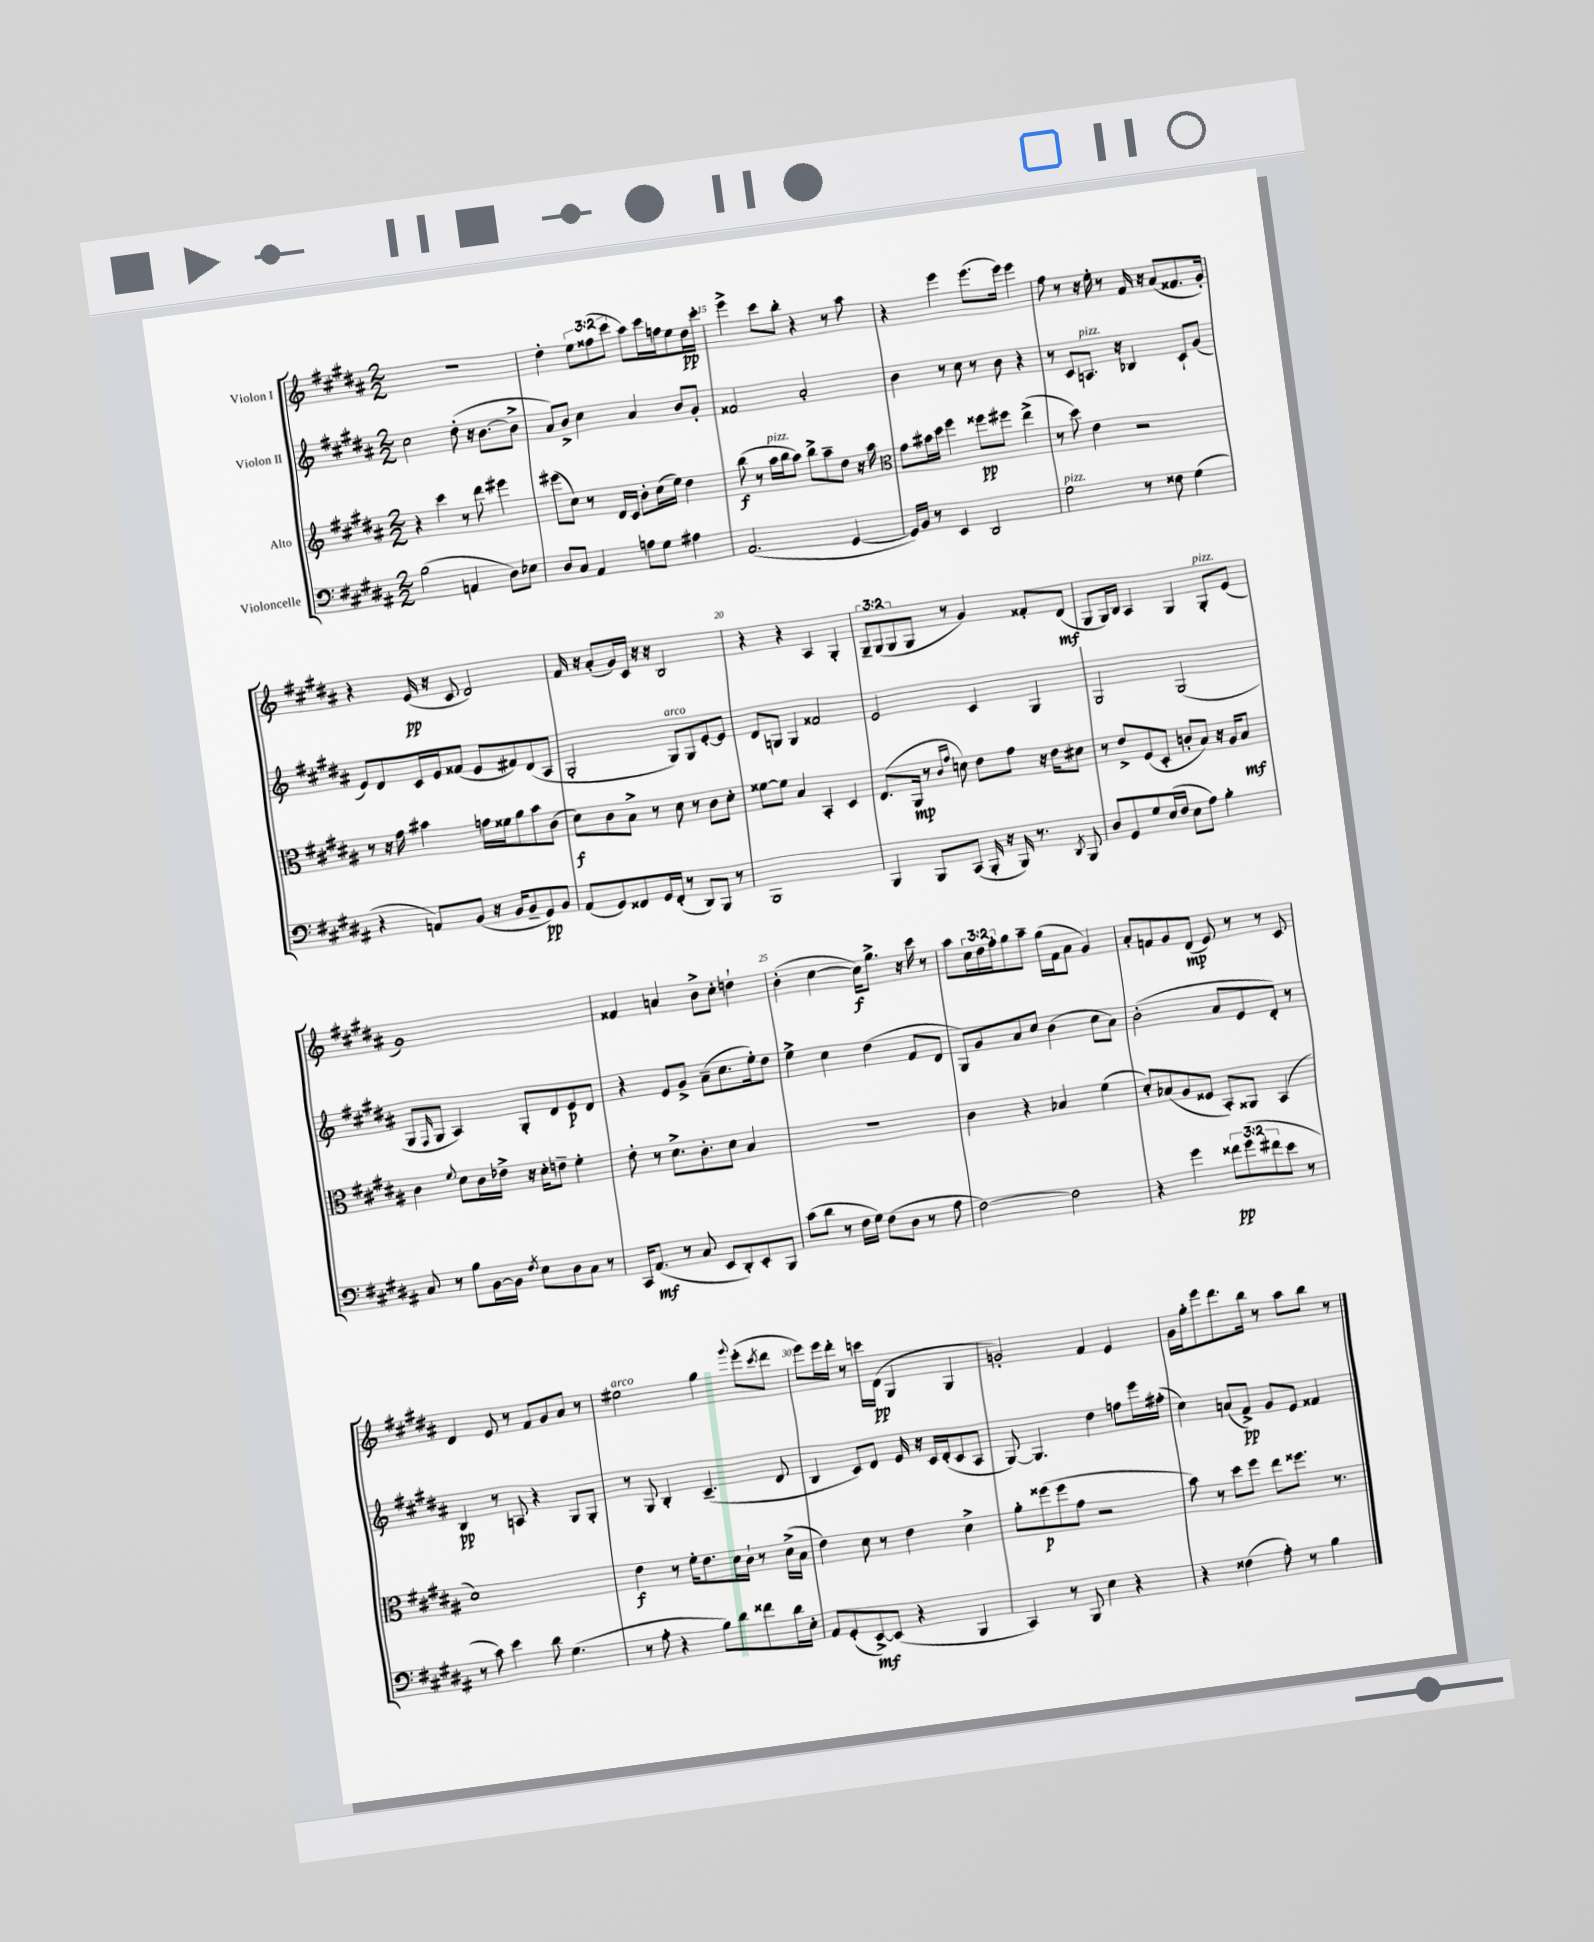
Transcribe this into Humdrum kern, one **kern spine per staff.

**kern	**kern	**kern	**kern
*staff4	*staff3	*staff2	*staff1
*clefF4	*clefG2	*clefG2	*clefG2
*k[f#c#g#d#a#]	*k[f#c#g#d#a#]	*k[f#c#g#d#a#]	*k[f#c#g#d#a#]
*M2/2	*M2/2	*M2/2	*M2/2
(2B\	4r	2cc#\	1r
.	4ccc#\	.	.
4AA/	8r	(8dd#'\	.
.	8ddd#\	16r	.
.	.	[8.b\L	.
8D#\L)	4eee#\	.	.
8E-\J	.	8b^\]J	.
=	=	=	=
8D#/L	(8eee#\L	8a#/L)	4dd#'\
8C#/J	8cc#\J)	8b^/J	.
4AA#/	8r	4cc#\	12ee\L
.	.	.	(12ff##\
.	16d#/LL	.	.
.	.	.	12ccc#\J
.	16c#/JJ	.	.
8A\L	8b'\L	4a#/	8aa#\L)
8G#\J	(16cc#\L	.	16ccc#\L
.	16ee\JJ)	.	16ff\J
4A#\	4dd#\	8b/L	8ee\
.	.	8g#'/J	16dd#\L
.	.	.	16ccc#'\JJ
=	=	=	=
(2.AA#/	(8bb\	2f##/	4eee^\
.	8r	.	.
.	16aa#\LL	.	8ccc#\L
.	16bb\J	.	.
.	8aa#\J)	.	8bb'\J
.	8bb^\L	2a#'/	4r
.	8aa#~\	.	.
[4GG#/	8dd#\J	.	8r
.	16r	.	8aa#\
.	16aa#\	.	.
=	=	=	=
*	*clefC3	*	*
16GG#/]LL)	8g#\L	4b\	4r
16BB/JJ	.	.	.
8r	16b#\L	.	.
.	16dd#\JJ	.	.
4EE/	4ff#\	8r	4eee\
.	.	8cc#\	.
2DD#/	8ff##\L	8r	(8.eee\L
.	8ff#\J	8b\	.
.	.	.	16eee\Jk)
.	(4ee^\	4r	4eee\
=	=	=	=
2G#\	8r	8r	8ff#\
.	8dd#\)	8c#/L	8r
.	4e\	8.A/J	16r
.	.	.	16ee'\
.	.	.	8r
.	.	16r	.
8r	2r	4B-/	16f#/
.	.	.	16r
8F##\	.	.	(8a#/L
(4G#\	.	8c#`/L	8.f##/
.	.	(8g#/J	.
.	.	.	16g#'/Jk)
=	=	=	=
4r	8r	8e/L)	4r
.	16r	8d#/	.
.	16g#\	.	.
8AA/L)	4b#\	16c#/L	(16e/
.	.	16e/J	16r
(8BB/J	.	(8f##/J	8c#/
16r	16g\LL	8e/L	2d#/)
16BB/LK	16f##\J	.	.
8BB~/	8a#\	8f#/)	.
8GG#/)	8b#\	(8d#/	.
8BB/J	(8c#\J	8A#/J	.
=	=	=	=
(8AA#/L	8d#\L)	2G#'/	16f#/
.	.	.	16r
8GG#/)	8c#\	.	(8a#'/L
8FF##/	8B^\J	.	16g#/L)
.	.	.	16c#/JJ
16GG#/L	8r	.	16r
(16FF##'/JJ	.	.	16r
8r	8d#\	8G#/L)	2B/
8DD#/L)	8r	8G#/	.
8BBB/J	8c#\L	[8e'/	.
8r	8d#'\J	8e/]J	.
=	=	=	=
1BBB	[8f##\L	8d#/L	4r
.	8f##\]J	8G/J	.
.	4B/	4G/	4r
.	4BB'/	2f##/	4A#/
.	4D#/	.	4G#'/
=	=	=	=
4BBB/	(8.E/L	2e/	12G#~/L
.	.	.	(12G#/
.	.	.	12G#/
.	16AA#/Jk	.	.
8BBB/L	8r	.	8G#/J
.	16qqc#/LL	.	.
.	16qqg#/JJ	.	.
(8CC#/J	8d\)	.	8r
16BBB'/	8e\L	4c#/	4g#/)
16r	.	.	.
16BBB/)	8g#\J	.	.
8.r	.	.	.
.	16r	4G#/	8f##'/L
.	16e\LK	.	.
8qDD#/	.	.	.
8BBB/	8d#\J	.	(8d#/J
=	=	=	=
8D#/L	8r	2G#/	8G#/L
8GG#/	8e^/L	.	16G#/L)
.	.	.	16B/JJ
8G#/	(8F#/	.	4A#/
(16E/L	8D#'/J	.	.
16F#/JJ	.	.	.
8E\L	8c'/L	(2G#/	4G#/
8A#\J)	8B/J)	.	.
4B'\	16r	.	8G#'/L
.	16A#/LK	.	.
.	8B/J	.	(8e/J
=	=	=	=
8C#/	4c#\	8G#/L	1g#)
.	.	16qqF#/	.
8r	.	8G#/J	.
.	8qqf#/	.	.
8B\L	8d#\L	4A#/)	.
[16BB\L	16c#\L	.	.
16BB\]JJ	16e-^\JJ	.	.
8qF#/	.	.	.
8E\L	16r	8G#'/L	.
.	16d#'\LK	.	.
8D#\	8e~\J	8d#/	.
8C#\J	4f#'\	8e/	.
8r	.	8d#/J	.
=	=	=	=
16CC#/LK	8e'\	4r	4f##/
(8.AA#/J	.	.	.
.	8r	.	.
8r	8.d#^\L	8e/L	4a/
8C#/	.	8g#^/J	.
.	8.c#'\	.	.
8EE/L	.	(8a#~\L	8b^\L
8DD#'/)	8d#\J	8.cc#\	8cc#'\J
8EE'/	4B/	.	4dd`\
.	.	16ee'\k)	.
8BBB/J	.	8dd#\J	.
=	=	=	=
(8c#\L	1r	4ee^\	(4b'\
8d#\J	.	.	.
8r	.	4cc#\	[4cc#\
16F#\LL	.	.	.
16G#\JJ)	.	.	.
(8F#\L	.	(4dd#\	16cc#\]LK)
.	.	.	8.gg#^\J
8D#\J	.	.	.
8r	.	8f#/L	16r
.	.	.	16ccc#\
8A#\	.	8d#/J	8r
=	=	=	=
[2F#\)	4c#\	8G#/L)	8aa#\L
.	.	8g#/	24cc#\L
.	.	.	24dd#\
.	.	.	24ff#'\J
.	4r	8a#/	8gg#\
.	.	8cc#/J	8aa#~\J
2F#\]	4B-/	(4b\	(16gg#\LL
.	.	.	16f#\J
.	.	.	8a#\J
.	(4f#\	8cc#\L	4g#/)
.	.	8a#\J)	.
=	=	=	=
4r	8d#'/L)	(2b'\	8a#'/L
.	(8B-/	.	8f/
4g#\	8A#/	.	8g#/
.	8F##/J	.	(8d#/J
12f##\L	8BB'/L)	8a#/L	8e/)
(12g#\	.	.	.
.	8AA##/J	8e/	8r
12f#\	.	.	.
8e\J	(4BB/	8d#'/J)	8r
8r	.	8r	8c#/
=	=	=	=
8r	1d#)	4B/	4d#/
8c#\)	.	.	.
4e\	.	8r	8e/
.	.	8A/	8r
8d#\	.	4r	8f#/L
(4.G#\	.	.	8g#/
.	.	8G#/L	8a#/J
.	.	8G#'/J	8r
=	=	=	=
8r	4e\	8r	2ee#\
8A#'\	.	8G#/	.
4r	8r	4B'/	.
.	16f#'\LK	.	.
.	8.e\	.	.
8B\L)	.	(4.c#~/	4gg#\
8d#\	16d#\L	.	.
.	16c#`\JJ	.	.
.	.	.	8qqggg#/
8f##\	8r	.	(8eee'\L
.	.	.	8qccc#/
16d#\L	(16d#^\LL	8d#/	8ddd#\J
16E'\JJ	16B\JJ	.	.
=	=	=	=
8AA#/L	4e\)	4B/	8eee\L)
(8GG#'/	.	.	16eee\L
.	.	.	16ddd#'\JJ
[8EE^/)	8d#\	8c#/L)	8r
(8EE/]J	8r	8d#/J	16ccc\LL
.	.	.	(16d#\JJ
4r	4e\	16e/	4G#/
.	.	16r	.
.	.	16c#/LL	.
.	.	(16d#'/J	.
4BBB/	4d#^\	8c#/	4G#/
.	.	8A#/J	.
=	=	=	=
4CC#/)	8a#'\L	[8G#/)	2g'/)
.	(8ff##\	4.G#/]	.
8r	8ff##\	.	.
8BBB/	8g#\J	.	.
4E\	2r	4dd#\	4f#/
4r	.	8ff\L	4e/
.	.	16eee\L	.
.	.	(16ff#'\JJ	.
=	=	=	=
4r	8b\)	4cc#\)	16g#\LL
.	.	.	16gg#'\J
.	8r	.	8eee\
(4F##\	8dd#\L	(8a/L	8.ddd#\
.	8ff#\J	8f#^/J)	.
.	.	.	16bb\Jk
8A#'\)	8ee\L	8g#/L	8r
8r	8.ff##\J	8e/J	8aa#\L
4B\	.	4f##/	8bb\J
.	8.r	.	.
.	.	.	8r
==	==	==	==
*-	*-	*-	*-
